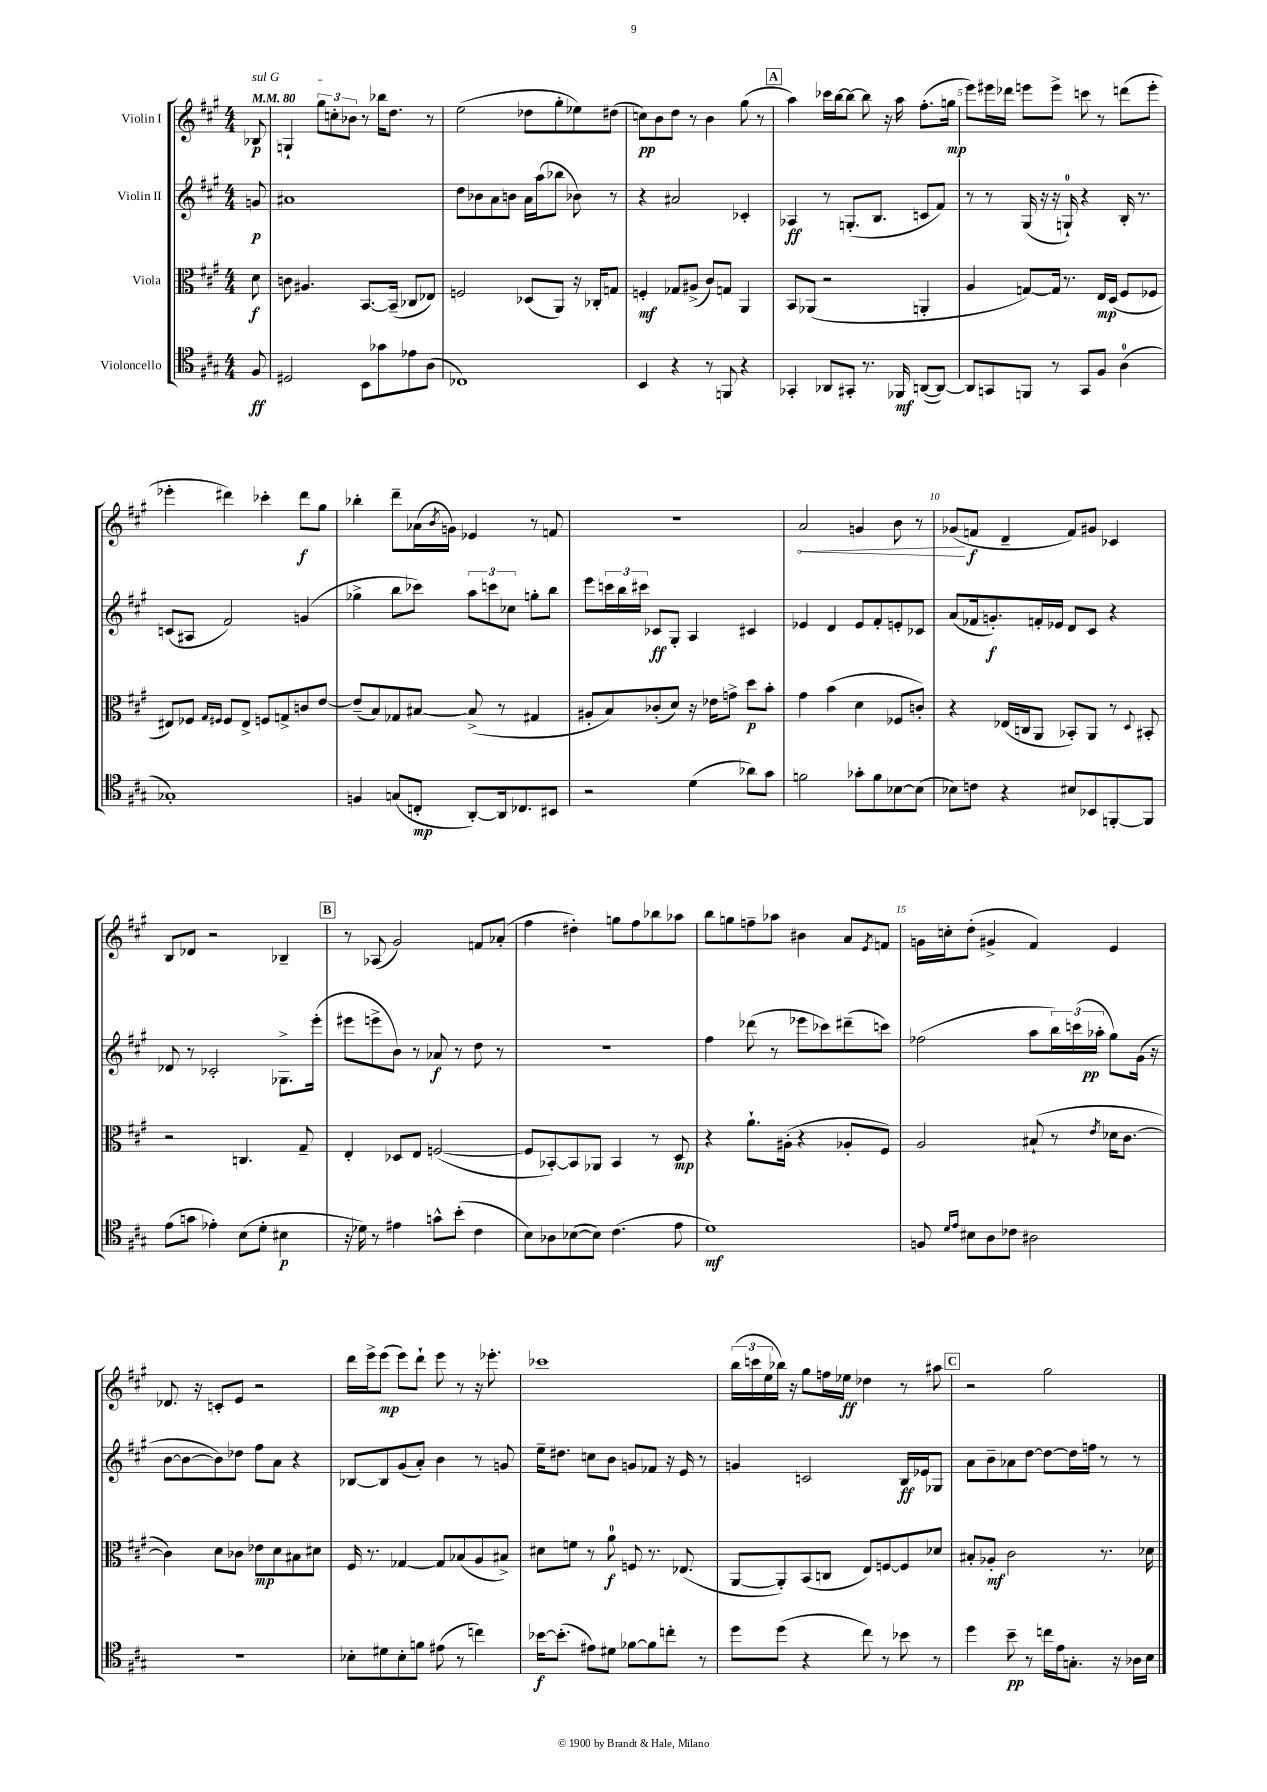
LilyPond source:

<<
\new StaffGroup <<
\new Staff = "s0" \with { instrumentName = "Violin I" } {
    \clef treble \key a \major \numericTimeSignature \time 4/4 \partial 8 \tempo 4 = 80
    \once \override TextSpanner.bound-details.left.text = \markup { \italic "sul G" } bes8\p\startTextSpan |
    g4-! \tuplet 3/2 { gis''8 c''8-. bes'8\stopTextSpan } r8 bes''16 d''8. r8 |
    e''2( des''8 gis''8-. ees''8) dis''8( |
    c''8\pp) b'8 d''8 r8 b'4 gis''8( r8 |
    \mark \markup { \box "A" } a''4) ces'''16 b''16~ b''8~ b''8 r16 a''16 fis''8.-.( g''16\mp |
    e'''8) eis'''16 des'''16 e'''8 e'''8-> c'''8 r8 d'''8( e'''8-. |
    ees'''4-. dis'''4) ces'''4-. dis'''8\f gis''8 |
    bes''4-. d'''8-- aes'16( \acciaccatura { b'8 } g'16) ees'4 r8 f'8 |
    r1 |
    \once \override Hairpin.circled-tip = ##t a'2\< g'4 b'8 r8 |
    ges'8\!( f'8\f d'4-- f'8) gis'8 ces'4 |
    b8 des'8 r2 bes4-- |
    \mark \markup { \box "B" } r8 aes8( gis'2) f'8 aes'8-.( |
    fis''4 dis''4-.) g''8 fis''8 bes''8 aes''8 |
    b''8 g''8 f''8-- aes''8 bis'4 a'8 \acciaccatura { e'8 } f'8 |
    g'16 c''16-. d''8-.( gis'4-> fis'4) e'4 |
    des'8. r16 c'8-. e'8 r2 |
    d'''16 e'''16-> e'''8\mp( e'''8) d'''8-! e'''8 r8 r16 ees'''8.-. |
    ces'''1 |
    \tuplet 3/2 { b''16( c'''16 e''16 } bes''16) r16 gis''8 f''16 ees''16\ff des''4 r8 ais''8 |
    \mark \markup { \box "C" } r2 gis''2 \bar "|." |
}
\new Staff = "s1" \with { instrumentName = "Violin II" } {
    \clef treble \key a \major \numericTimeSignature \time 4/4 \partial 8
    g'8\p |
    ais'1 |
    d''8 bes'8 a'8 b'8 a'16 a''16( bes''8 bes'8) r8 |
    r4 ais'2 ces'4-. |
    \mark \markup { \box "A" } aes4\ff r8 g8.-.( b8. c'8 fis'8) |
    r8 r8 gis16( r16 r16 g16-0-!) r4 b16-. r8. |
    c'8( ais8 fis'2) g'4( |
    ges''4-> b''8 ces'''8) \tuplet 3/2 { a''8 c'''8 ces''8 } g''8-. b''8 |
    e'''8 \tuplet 3/2 { c'''16 b''16 cis'''16 } ces'8\ff gis8-. a4 cis'4 |
    ees'4 d'4 ees'8 fis'8-. e'8-. ces'8 |
    a'8( fes'16 g'8.-.\f) f'16-. ees'16 d'8 cis'8 r4 |
    des'8 r8 ces'2-. ges8.-> e'''16-.( |
    \mark \markup { \box "B" } eis'''8 e'''8-> b'8) r8 aes'8\f r8 d''8 r8 |
    R1 |
    fis''4 des'''8( r8 ees'''8 ces'''8) dis'''8--( c'''8) |
    fes''2( a''8 \tuplet 3/2 { b''16) c'''16( aes''16-.\pp } gis''8) gis'16( r16 |
    b'8~ b'8~ b'8) des''8 fis''8 a'8 r4 |
    bes8~ bes8 gis'8( a'8-.) b'4 r8 g'8 |
    e''16-- dis''8. c''8 b'8 g'8 fes'8 r16 e'16 r8 |
    g'4 c'2 b16\ff ees'16 ges8 |
    \mark \markup { \box "C" } a'8 b'8-- aes'8 d''8~ d''8~ d''16 f''16 r8 r8 \bar "|." |
}
\new Staff = "s2" \with { instrumentName = "Viola" } {
    \clef alto \key a \major \numericTimeSignature \time 4/4 \partial 8
    d'8\f |
    c'8 ais4. b,8.~ b,16--( ces8 ees8) |
    f2 des8( a,8) r16 ces16-. g8 |
    f4-.\mf ges8 ais8->( cis'8) g8 a,4 |
    \mark \markup { \box "A" } b,8 aes,8( r2 a,4-. |
    a4 g8~) g16 r8. e16\mp d16( fis8 fes8 |
    eis8) fes8 \grace { gis16 fis16 } fis8 eis8-> f8 g8-> c'8 e'8~ |
    e'8--( b8) ges8 bis8~ bis8->( r8 gis4 |
    ais8-. b8) ces'8-.( d'8) r16 ees'16 g'8-> d''8\p b'8-. |
    gis'4 b'4( d'4 fes8 c'8-.) |
    r4 ees16( c16 a,8 bes,8-.) a,8 r8 \appoggiatura { d8 } bis,8-. |
    r2 c4. gis8-- |
    \mark \markup { \box "B" } e4-. des8 e8 f2~( |
    f8 bes,8~-.) bes,8 aes,8 bes,4 r8 d8\mp |
    r4 a'8.-! ais16-.( r4 aes8-. fis8) |
    a2 bis8-!( r8 \acciaccatura { e'8 } des'16 cis'8.~ |
    cis'4) d'8 ces'8 ees'8\mp d'8 bis8 dis'8 |
    fis16 r8. ges4~ ges8 bes8( a8 bis8->) |
    dis'8 f'8 r8 a'8-0\f f8 r8. ees8.( |
    a,8~ a,8-.) b,8( c8 e8) f8~ f8 des'8 |
    \mark \markup { \box "C" } bis8-. aes8-.\mf cis'2 r8. des'16 \bar "|." |
}
\new Staff = "s3" \with { instrumentName = "Violoncello" } {
    \clef tenor \key a \major \numericTimeSignature \time 4/4 \partial 8
    fis8\ff |
    dis2 b,8 ges'8 ees'8 a8( |
    ces1) |
    b,4 r4 r8 f,8 r4 |
    \mark \markup { \box "A" } ges,4-. aes,8 gis,8-. r8. fes,16\mf a,8~( a,8~) |
    a,8 g,8 f,8 r8 g,8 fis8 a4-0( |
    ges1-.) |
    f4 g8( c8-.\mp a,8~-.) a,16 ces8. bis,8 |
    r2 d'4( aes'8) gis'8 |
    f'2 ges'8-. f'8 bes8~ bes8( |
    bes8) c'8 r4 bis8 bes,8 f,8~-. f,8 |
    e'8( g'8 ees'4-.) b8( d'8-. bis4\p |
    \mark \markup { \box "B" } r16 des'16) r8 eis'4 g'8-^ b'8-.( cis'4 |
    b8) aes8 bes8~( bes8) cis'4.( e'8 |
    d'1\mf) |
    f8 \grace { d'16 e'16 } bis8 a8 ces'8 ais2 |
    R1 |
    bes8-. dis'8 bes8-. f'8 eis'8( r8 c''4) |
    bes'16~\f bes'8.-.( eis'8) dis'8 fes'8~ fes'8 c''8-. r8 |
    d''8 d''8( r4 cis''8) r8 bes'8 r8 |
    \mark \markup { \box "C" } d''4 b'8--\pp r8 c''16 e'16 g8.-. r16 aes16 b16 \bar "|." |
}
>>
>>
\layout { \context { \Score \override BarNumber.break-visibility = ##(#f #t #t) barNumberVisibility = #(every-nth-bar-number-visible 5) } }
